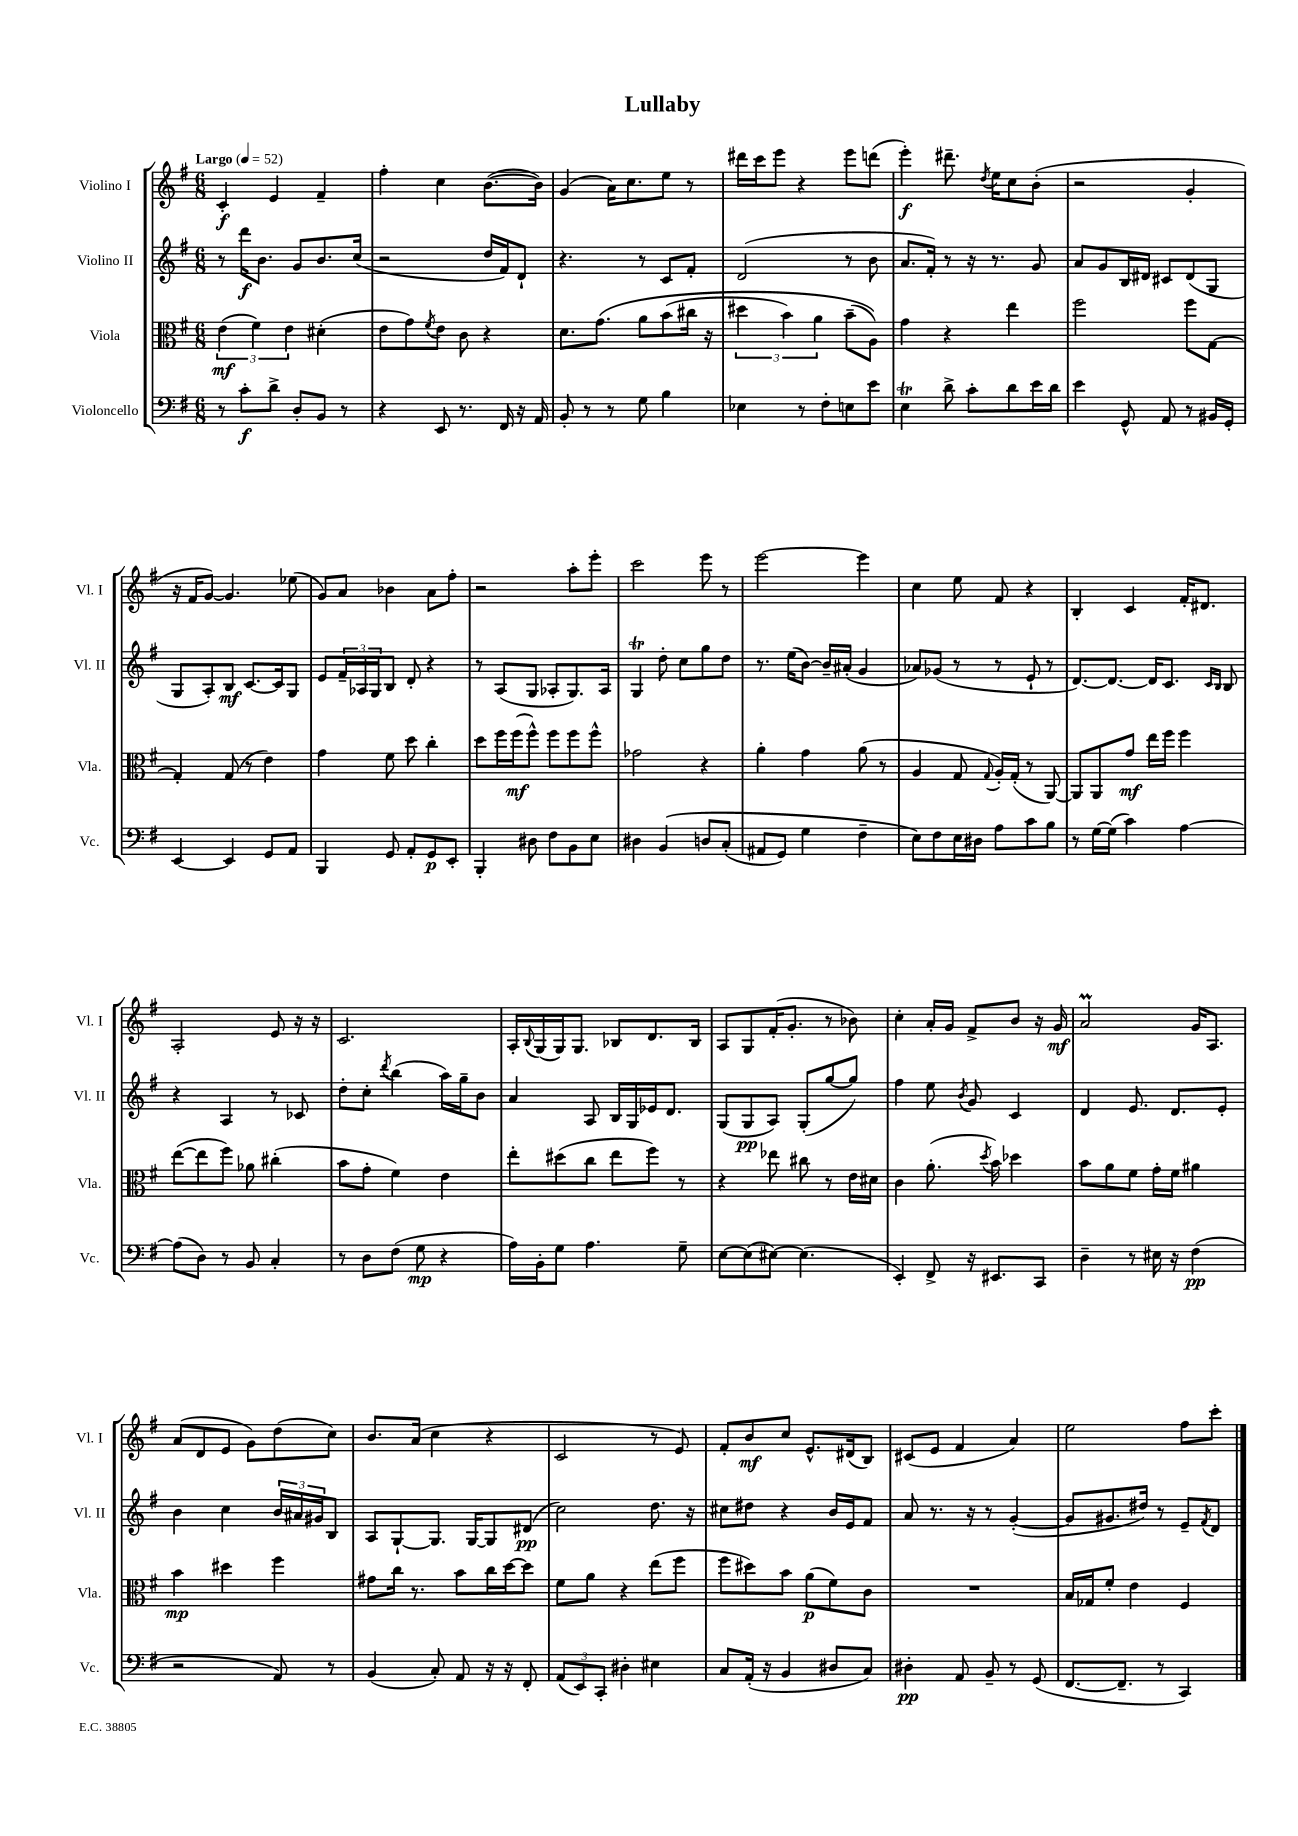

**kern	**kern	**kern	**kern
*staff4	*staff3	*staff2	*staff1
*clefF4	*clefC3	*clefG2	*clefG2
*k[f#]	*k[f#]	*k[f#]	*k[f#]
*M6/8	*M6/8	*M6/8	*M6/8
*MM52	*MM52	*MM52	*MM52
8r	(6e\	8r	4c'/
8c'\L	.	16ddd\LK	.
.	6f#\)	.	.
.	.	8.b\J	.
8d^\J	.	.	4e/
.	6e\	.	.
8D'/L	.	8g/L	.
8BB/J	(4d#'\	8.b/	4f#~/
8r	.	.	.
.	.	(16cc/Jk	.
=	=	=	=
4r	8e\L	2r	4ff#'\
.	8g\)	.	.
.	8qf#/	.	.
8EE/	8e\J	.	4cc\
8.r	8c\	.	.
.	4r	16dd/LL	([8.b\L
16FF#/	.	16f#/J)	.
16r	.	8d`/J	.
16AA/	.	.	16b\]Jk)
=	=	=	=
8BB'/	8.d\L	4.r	(4g/
8r	.	.	.
.	&(8.g\J	.	.
8r	.	.	16a\LK)
.	.	.	8.cc\
8G\	8a\L	8r	.
4B\	(8b\	8c/L	8ee\J
.	16cc#\Jk	8f#'/J	8r
.	16r	.	.
=	=	=	=
4E-\	6dd#\	(2d/	16ddd#\LL
.	.	.	16ccc\J
.	.	.	8eee\J
.	6b\)	.	.
8r	.	.	4r
.	6a\	.	.
8F#'\L	.	.	.
8E\	(8b~\L	8r	8eee\L
8e\J	8A\J)&)	8b\	(8ddd\J
=	=	=	=
4E\	4g\	8.a/L	4eee'\)
.	.	16f#'/Jk)	.
8d^\	4r	8r	8.ddd#~\
8c'\L	.	16r	.
.	.	.	8qdd/
.	.	8.r	16ee\LK
8d\	4ee\	.	8cc\
16e\L	.	8g/	(8b'\J
16d\JJ	.	.	.
=	=	=	=
4e\	2ff#\	8a/L	2r
.	.	8g/	.
8GG^^/	.	16B/L	.
.	.	16d#/JJ	.
8AA/	.	8c#/L	.
8r	8ff#\L	(8d#/	4g'/
16BB#/LL	[8G\J	8G/J	.
16GG'/JJ	.	.	.
=	=	=	=
[4EE/	4G'/]	8G/L	16r
.	.	.	16f#/LK
.	.	8A'/)	[8g/J)
4EE/]	(8G/	8B/J	4.g/]
.	8r	[8.c/L	.
8GG/L	4e\)	.	.
.	.	16c/]k	.
8AA/J	.	8G/J	(8ee-\
=	=	=	=
4BBB/	4g\	8e/L	8g/L)
.	.	24f#~/L	8a/J
.	.	24A-/	.
.	.	24G/J	.
8GG/	8f#\	8B/J	4b-\
8AA'/L	8dd\	8d'/	.
8GG/	4cc'\	4r	8a\L
8EE'/J	.	.	8ff#'\J
=	=	=	=
4BBB'/	8dd\L	8r	2r
.	16ff#\L	(8A/L	.
.	(16ff#\J	.	.
8D#\	8ff#^^\J)	8G/J	.
8F#\L	8ff#\L	8A-'/L	.
8BB\	8ff#\	8.G/)	8aa'\L
8E\J	8ff#^^\J	.	8eee'\J
.	.	16A-/Jk	.
=	=	=	=
4D#\	2g-\	4G/	2ccc\
&(4BB/	.	8dd'\	.
.	.	8cc\L	.
8D/L	4r	8gg\	8eee\
(8C'/J	.	8dd\J	8r
=	=	=	=
8AA#/L	4a'\	8.r	[2eee\
8GG/J)	.	.	.
.	.	(16ee\LK	.
4G\	4g\	[8b\J)	.
.	.	16b~/]LL	.
.	.	(16a#'/JJ	.
4F#~\	(8a\	4g/	4eee\]
.	8r	.	.
=	=	=	=
8E\L&)	4A/	8a-/L)	4cc\
8F#\	.	(8g-/J	.
16E\L	8G/	8r	8ee\
16D#\JJ	.	.	.
.	8qqG/	.	.
8A\L	16A'/LL)	8r	8f#/
.	(16G'/JJ	.	.
8c\	8r	8e`/	4r
8B\J	[8AA/)	8r	.
=	=	=	=
8r	8AA/]L	[8.d/L)	4B'/
[16G\LL	8AA/	.	.
(16G\]JJ	.	8.d/_J	.
4c\)	8g/J	.	4c/
.	16ee\LL	16d/]LK	.
.	16ff#\JJ	8.c/J	.
[4A\	4ff#\	.	16f#'/LK
.	.	.	8.d#/J
.	.	16qqc/LL	.
.	.	16qqB/JJ	.
.	.	8B/	.
=	=	=	=
(8A\]L	([8ee\L	4r	2A'/
8D\J)	8ee\]	.	.
8r	8ff#\J)	4A/	.
8BB/	8a-\	.	.
4C'/	(4cc#'\	8r	8e/
.	.	8c-/	16r
.	.	.	16r
=	=	=	=
8r	8b\L	8dd'\L	2.c/
8D\L	8g'\J	8cc'\J	.
.	.	8qddd/	.
(8F#\J	4f#\)	(4bb\	.
8G\	.	.	.
4r	4e\	16aa\LL)	.
.	.	16gg~\J	.
.	.	8b\J	.
=	=	=	=
16A\LL)	8ee'\L	4a/	16A'/LL
.	.	.	8qqB/
16BB'\J	.	.	(16G/
8G\J	(8dd#\	.	16G/J)
.	.	.	8.G/J
4.A\	8cc\J	8A/	.
.	8ee\L	16B/LL	8B-/L
.	.	16G/	.
.	8ff#\J)	16e-/J	8.d/
.	.	8.d/J	.
8G~\	8r	.	.
.	.	.	16B-/Jk
=	=	=	=
[8E\L	4r	(8G/L	8A/L
(8E\]	.	8G/	8G/
[8E#\J)	8ee-\	8A/J)	(16f#'/K
.	.	.	8.g'/J
(4.E#\]	8cc#\	(8G'/L	.
.	8r	[8gg/	8r
.	16e\LL	8gg/]J)	8b-\)
.	16d#\JJ	.	.
=	=	=	=
4EE'/)	4c\	4ff#\	4cc'\
8FF#^/	(8.a'\	8ee\	16a'/LL
.	.	.	16g/JJ
.	.	8qb/	.
16r	.	8g/	8f#^/L
.	8qdd/	.	.
8.EE#/L	16b\)	.	.
.	4dd-\	4c/	8b/J
8CC/J	.	.	16r
.	.	.	16g/
=	=	=	=
4D~\	8b\L	4d/	2a/
.	8a\	.	.
8r	8f#\J	8.e/	.
16E#\	16g'\LL	.	.
16r	16f#\JJ	8.d/L	.
(4F#\	4a#\	.	16g/LK
.	.	.	8.A/J
.	.	8e'/J	.
=	=	=	=
2r	4b\	4b\	(8a/L
.	.	.	8d/
.	4dd#\	4cc\	8e/J
.	.	.	8g\L)
8AA/)	4ff#\	24b/LL	(8dd\
.	.	24a#/	.
.	.	24g#/J	.
8r	.	8B/J	8cc\J)
=	=	=	=
(4BB/	8g#\L	8A/L	8.b/L
.	16cc\Jk	[8G`/	.
.	8.r	.	(16a/Jk
8C'/)	.	8.G/]J	4cc\
8AA/	8b\L	.	.
.	.	[16G/LK	.
16r	16cc\L	8G/]	4r
16r	[16dd\J	.	.
8FF#'/	8dd\]J	(8d#/J	.
=	=	=	=
(12AA/L	8f#\L	2cc\)	2c/
12EE/)	.	.	.
.	8a\J	.	.
12CC'/J	.	.	.
4D#'\	4r	.	.
4E#\	(8ee\L	8.dd\	8r
.	8ff#\J	.	8e/)
.	.	16r	.
=	=	=	=
8C/L	8ff#\L	8cc#\L	8f#'/L
(16AA'/Jk	8dd#\)	8dd#\J	8b/
16r	.	.	.
4BB/	8b\J	4r	8cc/J
.	(8a\L	.	8.e^^/L
8D#/L	8f#\)	16b/LL	.
.	.	16e/J	(16d#/k
8C/J)	8c\J	8f#/J	8B/J)
=	=	=	=
4D#'\	2.r	8a/	(8c#/L
.	.	8.r	8e/J
8AA/	.	.	4f#/
.	.	16r	.
8BB~/	.	8r	.
8r	.	([4g'/	4a/)
(8GG/	.	.	.
=	=	=	=
[8.FF#/L	16B/LL	8g/]L	2ee\
.	16G-/J	.	.
.	8f#'/J	8.g#/	.
8.FF#~/]J	.	.	.
.	4e\	.	.
.	.	16dd#/Jk)	.
8r	.	8r	.
4CC/)	4F#/	8e~/L	8ff#\L
.	.	8qf#/	.
.	.	8d/J	8ccc'\J
==	==	==	==
*-	*-	*-	*-
